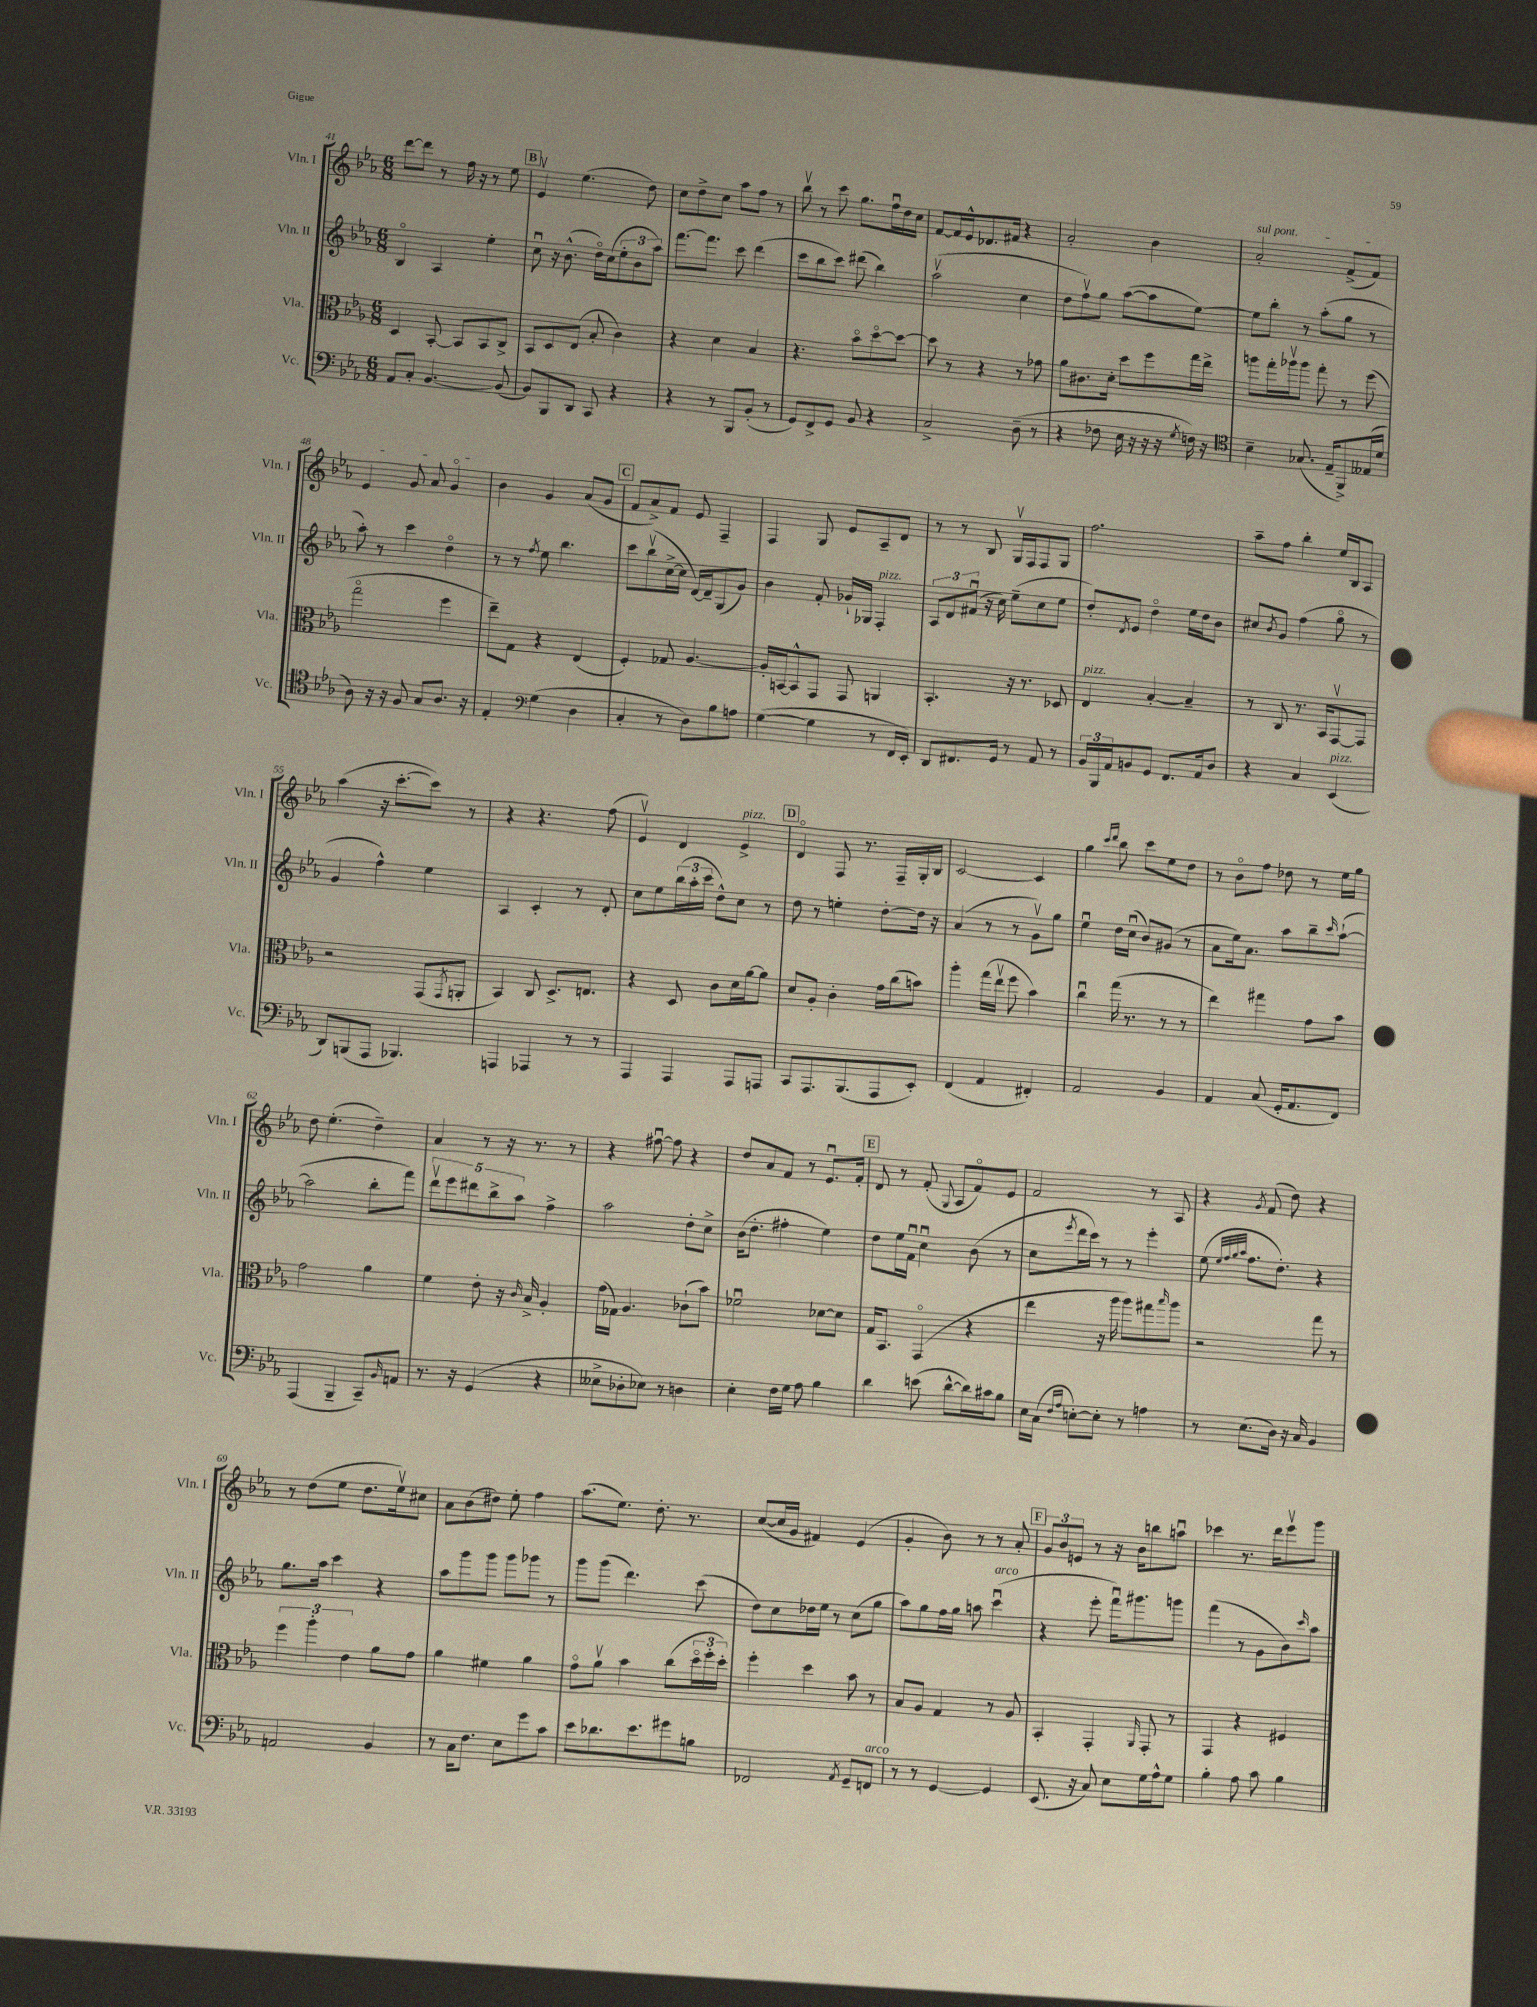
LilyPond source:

<<
\new StaffGroup <<
\new Staff = "s0" \with { instrumentName = "Vln. I" shortInstrumentName = "Vln. I" } {
    \clef treble \key ees \major \numericTimeSignature \time 6/8
    d'''8~ d'''8 r8 f''16 r16 r8 ees''8 |
    \mark \markup { \box "B" } ees'4\upbow ees''4.( d''8) |
    c''8 d''8-> c''8 aes''8 f''8 r8 |
    bes''8\upbow r8 c'''8 g''8. f''16\downbow d''16 c''16 |
    f'8~ f'16 ees'16-^ des'8. fis'16 r4 |
    aes'2-. bes'4 |
    \once \override TextSpanner.bound-details.left.text = \markup { \italic "sul pont." } aes'2-.\startTextSpan f'8->( f'8) |
    ees'4 g'8 aes'8 g'4\flageolet\stopTextSpan |
    bes'4 g'4 aes'8( g'8 |
    \mark \markup { \box "C" } f'8 aes'8->) f'8 ees'8 f4-- |
    f4 g8 ees'8 aes8-- d'8 |
    r8 r8 bes8 g16\upbow f16 f8 g8 |
    f''2. |
    aes''8-- f''8 bes''4-. ees''16 bes16 aes8 |
    aes''4( r16 c'''8.~-. c'''8) r8 |
    r4 r4. f''8( |
    ees'4\upbow) d'4 ees'4->^\markup { \italic "pizz." } |
    \mark \markup { \box "D" } d'4\flageolet f8 r8. f16-- g16-. bes16 |
    c'2~ c'4 |
    g''4 \grace { c'''16 d'''16 } bes''8 c'''8 ees''8 d''8 |
    r8 bes'8\flageolet f''8 des''8 r8 ees''16 g''16 |
    d''8 ees''4.-.( d''4--) |
    aes'4 r8 r16 r8. r8 |
    r4 fis''8~\downbow fis''8 r4 |
    d''8 aes'8 f'8 r8 ees'8.\downbow f'16-. |
    \mark \markup { \box "E" } d'8 r8 f'8-.( \appoggiatura { g8 } aes8 f'8\flageolet) ees'8 |
    f'2 r8 aes8 |
    r4 \acciaccatura { g'8 } f'8( d''8) r4 |
    r8 d''8( ees''8 d''8. ees''16\upbow) cis''8 |
    aes'8 bes'8( dis''8) ees''8-. f''4 |
    aes''8.( ees''8.) d''8.-. r8. |
    c''8~( c''16 g'16 fis'4) ees'4( |
    g'4-. bes'8) r8 r8 aes'8-. |
    \mark \markup { \box "F" } \tuplet 3/2 { g'8 bes'8 e'8 } r8 r16 bes'16 b''8 a''8\downbow |
    ces'''4 r8. d'''16 ees'''8\upbow g'''8 \bar "|." |
}
\new Staff = "s1" \with { instrumentName = "Vln. II" shortInstrumentName = "Vln. II" } {
    \clef treble \key ees \major \numericTimeSignature \time 6/8
    bes4\flageolet aes4 ees''4-. |
    \mark \markup { \box "B" } c''8\downbow r16 bes'8.-^( d''16\flageolet) c''16( \tuplet 3/2 { ees''8-. bes'8 aes''8) } |
    f'''8.~ f'''8. c'''8 d'''4( |
    c'''8 bes''8 c'''8) dis'''8( bes''4) |
    aes''2\upbow( c''4 |
    d''8 f''8\upbow) g''8 aes''8~( aes''8 ees''8~) |
    ees''8 bes''8-. r8 aes''8-.( g''8 r8 |
    aes''8-.) r8 c'''4 d''4\flageolet |
    r8 r8 \acciaccatura { f''8 } ees''8 bes''4. |
    \mark \markup { \box "C" } c'''8 bes''8\upbow( c''16~-> c''16 d'16~) d'16-- g8( g'8) |
    bes'4 f'8-. ges'16-! ges16 f4-.^\markup { \italic "pizz." } |
    \tuplet 3/2 { aes8 d'8 fis'8\downbow( } r16 c''16) ees''8--( c''8 ees''8 |
    d''8-.) \acciaccatura { d'8 } ees'8 d''4\flageolet ees''16 d''16 bes'8 |
    cis''8 \acciaccatura { bes'8 } g'8 f''4( g''8\flageolet r8 |
    g'4 f''4-^) ees''4 |
    aes4 c'4-. r8 d'8-. |
    c''8 ees''8 \tuplet 3/2 { bes''16( aes''16-. c'''16 } d''8-^) c''8 r8 |
    \mark \markup { \box "D" } d''8 r8 e''4-. d''8~-. d''16 r16 |
    aes'4( r8 r8 g'8\upbow) g''8 |
    ees''4\downbow d''16 c''16\downbow( bes'8) gis'8( r8 |
    aes'8 ees''16) aes'8. aes''8 bes''8-- \grace { c'''16 } aes''8~-!( |
    aes''2 bes''8-. f'''8) |
    \tuplet 5/4 { d'''8\upbow ees'''8 dis'''8 bes''8-> aes''8 } f''4-> |
    aes''2 d''8-. c''8-> |
    bes'16( d''8.-. fis''4-. ees''4) |
    \mark \markup { \box "E" } d''8 ees''16 f'16\downbow c''4\downbow bes'8( r8 |
    c''8 \acciaccatura { ees'''8 } d'''16 c'''16) r8 r8 ees'''4-. |
    ees''8( \grace { ees''32 f''32 g''32 aes''32 } f''8. d''8.-.) r4 |
    g''8. aes''16 c'''4 r4 |
    aes''8 g'''8 g'''8 g'''8 ges'''8 r8 |
    g'''8 g'''8( d'''4.) c'''8( |
    d''8) c''8 des''16 ees''16 r8 c''8( g''8 |
    aes''8) g''8 f''16 g''16 a''8 c'''4\downbow^\markup { \italic "arco" }( |
    \mark \markup { \box "F" } r4 ees'''8-. f'''16\downbow) gis'''8. g'''8 |
    f'''4( r8 g'8 bes'8) \grace { c'''16 } aes''8 \bar "|." |
}
\new Staff = "s2" \with { instrumentName = "Vla." shortInstrumentName = "Vla." } {
    \clef alto \key ees \major \numericTimeSignature \time 6/8
    d4 bes,8~-. bes,8 bes,8 c8-> |
    \mark \markup { \box "B" } bes,8 d8 ees8( bes8-. c'4) |
    r4 d'4 bes4 |
    r4. bes'8\flageolet d''8~\flageolet d''8~ |
    d''8 r8 r4 r8 ges'8 |
    aes'8 cis'8. d'16-. d''8 f''8 g''16 ees''16-> |
    a''8 g''16-. aes''16\upbow aes''8 g''8-. r8 f''8( |
    g''2\flageolet f''4 |
    ees''8--) g8 r4 ees4( |
    \mark \markup { \box "C" } f4-.) ges8 aes4.~ |
    aes16-. b,16~ b,8-^ g,8 g,8 a,4 |
    bes,4.-. r16 r8. des8 |
    ees4^\markup { \italic "pizz." } bes4~-. bes4-- |
    r8 c8 r8. bes,16 g,8~\upbow g,8 |
    r2 g,8( \acciaccatura { g,8 } a,8-. |
    bes,4) c8 d8.-> e8. |
    r4 d8 c'8 d'16 aes'16~ aes'8 |
    \mark \markup { \box "D" } d'8 aes8-. c'4-. g'16 c''16( b'8) |
    aes''4-. g''16( ees''16\upbow f''8 bes'4) |
    c''4\downbow g''16( r8. r8 r8 |
    ees''4) gis''4 g'8 bes'8 |
    g'2 aes'4 |
    f'4 ees'8-. r16 \grace { c'16 } bes16-> aes4-. |
    g'16( ges16) aes4. ces'8-!( bes'8) |
    fes'2\downbow des'8~ des'8 |
    \mark \markup { \box "E" } g16 bes,8. g,4\flageolet( r4 |
    ees''4 r16 aes''16 aes''8) gis''8 \grace { bes''16 } aes''8 |
    r2 g''8 r8 |
    \tuplet 3/2 { f''4 aes''4-. ees'4 } aes'8 g'8 |
    aes'4 fis'4 aes'4 |
    g'8\flageolet aes'8\upbow bes'4 c''8( \tuplet 3/2 { d''16\flageolet f''16-. d''16-.) } |
    f''4-. d''4 bes'8 r8 |
    bes8 aes8 g4 r8 aes8 |
    \mark \markup { \box "F" } bes,4-. g,4-. \grace { aes,16 } g,8-. r8 |
    g,4 r4 fis4 \bar "|." |
}
\new Staff = "s3" \with { instrumentName = "Vc." shortInstrumentName = "Vc." } {
    \clef bass \key ees \major \numericTimeSignature \time 6/8
    aes,8 c8-. bes,4.~ bes,8( |
    \mark \markup { \box "B" } bes,8) bes,,8 d,8 c,8 r4 |
    r4 r8 bes,,8 bes,8-.( r8 |
    g,8) f,8-> g,8 bes,8 r4 |
    c2-> d8--( r8 |
    r4 fes8 ees16 r16 r16 r16 \acciaccatura { g8 } f16) r16 |
    \clef tenor bes4-- ges8.( ees16-- f,8->) eeses16( d'16 |
    aes8) r16 r16 f8 g8 aes8. r16 |
    ees4-. \clef bass g4( d4 |
    \mark \markup { \box "C" } c4-. r8 d8) bes8 a8 |
    g4~( g4 r8 f,16 ees,16-.) |
    d,8 fis,8. g,16 r8 aes,8 r8 |
    \tuplet 3/2 { bes,16 bes,,16 aes,16 } b,8 g,8 f,8. aes,16 d8 |
    r4 c4 ees,4^\markup { \italic "pizz." }( |
    d,8) b,,8( aes,,8 bes,,4.) |
    a,,4 aes,,4 r8 r8 |
    aes,,4 aes,,4 aes,,8 a,,8 |
    \mark \markup { \box "D" } c,8 aes,,8. bes,,8.( aes,,8 ees,8-.) |
    f,4( aes,4 fis,4-.) |
    aes,2 bes,4 |
    aes,4 c8( g,16-. aes,8. f,8) |
    aes,,4( bes,,4-- c,8--) \grace { bes,16 } a,8 |
    r8. r16 g,4( r4 |
    eeses8-> des8-. ees8) r8 d4 |
    ees4-. f16 g16 aes8 bes4 |
    \mark \markup { \box "E" } d'4 e'8( d'8~-^ d'16) cis'16 bes8 |
    ees16 c16( \grace { f16 aes16 } e8~-.) e8-. r8 a4 |
    r8 ees8.( d16) r16 c16 bes,4 |
    a,2 bes,4 |
    r8 c16 f8. ees8 g'8 c'8 |
    ees'8 des'8. ees'8. gis'8 b8 |
    fes,2 \acciaccatura { aes,8 } g,8-- f,8^\markup { \italic "arco" } |
    r8 r8 g,4~ g,4 |
    \mark \markup { \box "F" } ees,8.( r16 c8) ees8 g16 aes16-^ g8 |
    bes4-. aes8 c'8 bes4 \bar "|." |
}
>>
>>
\layout { \context { \Score currentBarNumber = #41 } }
